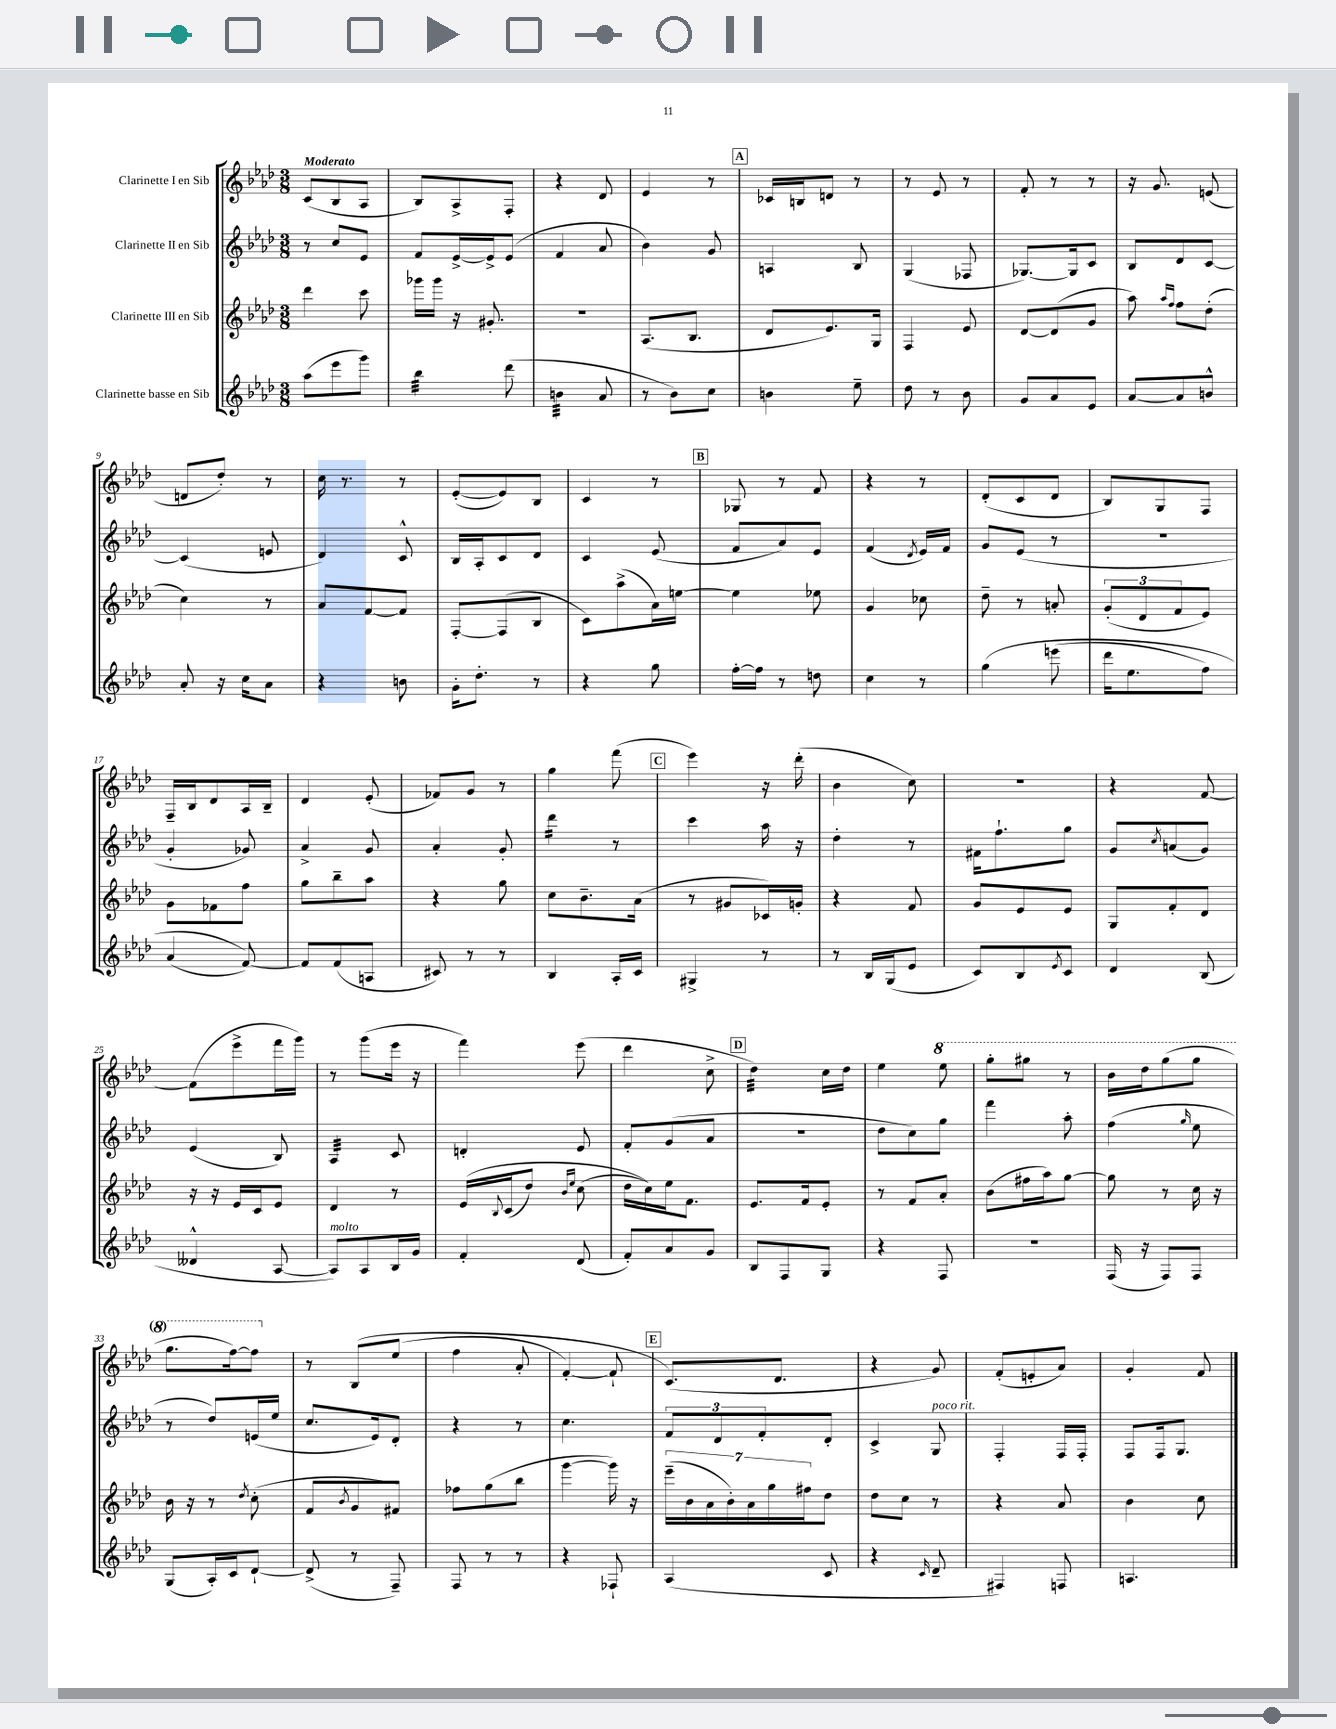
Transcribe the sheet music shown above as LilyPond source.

<<
\new StaffGroup <<
\new Staff = "s0" \with { instrumentName = "Clarinette I en Sib" } {
    \clef treble \key aes \major \numericTimeSignature \time 3/8 \tempo "Moderato"
    c'8( bes8 aes8 |
    bes8) aes8-> f8-. |
    r4 des'8 |
    ees'4 r8 |
    \mark \markup { \box "A" } ces'16 b16 d'8 r8 |
    r8 ees'8 r8 |
    f'8-. r8 r8 |
    r16 g'8. e'8( |
    d'8 des''8-.) r8 |
    c''16 r8. r8 |
    ees'8~-.( ees'8) bes8 |
    c'4 r8 |
    \mark \markup { \box "B" } ges8 r8 f'8 |
    r4 r8 |
    des'8-.( c'8 des'8 |
    bes8) g8 f8 |
    f16-- bes16 des'8 aes16 bes16-- |
    des'4 ees'8-.( |
    fes'8) g'8 r8 |
    g''4 f'''8( |
    \mark \markup { \box "C" } ees'''4) r16 des'''16-.( |
    bes'4 c''8) |
    R4. |
    r4 f'8~ |
    f'8( ees'''8-> f'''16 g'''16) |
    r8 g'''8( ees'''16 r16 |
    f'''4) ees'''8( |
    des'''4 c''8-> |
    \mark \markup { \box "D" } des''4:32) c''16 des''16 |
    ees''4 \ottava #1 ees'''8 |
    g'''8-. gis'''8 r8 |
    bes''16 des'''16 g'''8( g'''8 |
    g'''8. f'''16~) f'''8 \ottava #0 |
    r8 bes8\( ees''8( |
    f''4 aes'8-. |
    f'4~-.) f'8-! |
    \mark \markup { \box "E" } c'8.(\) des'8. |
    r4 g'8) |
    f'8-.( e'8-. aes'8) |
    g'4-. f'8 \bar "|." |
}
\new Staff = "s1" \with { instrumentName = "Clarinette II en Sib" } {
    \clef treble \key aes \major \numericTimeSignature \time 3/8
    r8 c''8 ees'8 |
    f'8 ees'16~-> ees'16-> ees'8( |
    f'4 aes'8 |
    bes'4) g'8 |
    \mark \markup { \box "A" } a4 bes8 |
    g4( fes8 |
    ges8.~) ges16 c'8 |
    bes8 des'8 c'8~ |
    c'4( e'8 |
    des'4) c'8-^ |
    bes16 aes16-. c'8 des'8 |
    c'4 ees'8( |
    \mark \markup { \box "B" } f'8 aes'8) ees'8 |
    f'4( \acciaccatura { des'8 } ees'16) f'16 |
    g'8 ees'8( r8 |
    R4. |
    g'4-. ges'8) |
    aes'4-> g'8 |
    aes'4-. g'8-. |
    des'''4:16 r8 |
    \mark \markup { \box "C" } c'''4 aes''16 r16 |
    des''4-. r8 |
    fis'16 f''8.-! g''8 |
    g'8 \acciaccatura { c''8 } a'8( g'8) |
    ees'4( bes8) |
    aes4:32 c'8 |
    d'4-. ees'8 |
    f'8-. g'8( aes'8 |
    \mark \markup { \box "D" } R4. |
    des''8 c''8) g''8 |
    f'''4 aes''8-. |
    f''4( \grace { g''16 } ees''8 |
    r8 des''8) e'16( ees''16 |
    c''8. ees'16) des'8-. |
    r4 r8 |
    c''4. |
    \mark \markup { \box "E" } \tuplet 3/2 { f'8 des'8 f'8-. } des'8-. |
    c'4-> g8^\markup { \italic "poco rit." } |
    f4-. f16 f16-. |
    f8 f16 g8. \bar "|." |
}
\new Staff = "s2" \with { instrumentName = "Clarinette III en Sib" } {
    \clef treble \key aes \major \numericTimeSignature \time 3/8
    des'''4 c'''8 |
    ges'''16 ges'''16 r16 gis'8.-. |
    R4. |
    aes8.( bes8. |
    \mark \markup { \box "A" } des'8 ees'8.) g16 |
    f4 ees'8 |
    des'8~ des'8( g'8 |
    aes''8) \grace { aes''16 f''16 } f''8 des''8-.( |
    c''4) r8 |
    aes'8 f'8~ f'8 |
    f8~-. f8( bes8 |
    c'8) aes''8->( aes'16) e''16~ |
    \mark \markup { \box "B" } e''4 ees''8 |
    g'4 ces''8 |
    des''8-- r8 a'8-. |
    \tuplet 3/2 { g'8-.( des'8 f'8 } ees'8) |
    g'8 fes'8 f''8 |
    g''8 bes''8-- aes''8 |
    r4 g''8 |
    c''8 bes'8.-- aes'16( |
    \mark \markup { \box "C" } r8 gis'8 ces'16) g'16-. |
    r4 f'8 |
    g'8 ees'8 ees'8 |
    g8 f'8-. des'8 |
    r16 r16 ees'16 c'16 ees'8 |
    des'4 r8 |
    ees'16\( \appoggiatura { bes8 } c'16( des''8) \grace { bes'16 ees''16 } c''8( |
    des''16 c''16)\) ees''16 f'8. |
    \mark \markup { \box "D" } ees'8. f'16 ees'8-. |
    r8 f'8 aes'8-. |
    bes'8( fis''16 aes''16) g''8~ |
    g''8 r8 c''16 r16 |
    bes'16 r16 r8 \acciaccatura { des''8 } c''8-.( |
    f'8 \acciaccatura { bes'8 } g'8 fis'8) |
    fes''8 g''8( bes''8 |
    g'''4~ g'''16) r16 |
    \mark \markup { \box "E" } \tuplet 7/4 { ees'''16--( bes'16 aes'16 bes'16-.) aes'16 g''16 fis''16 } des''8 |
    des''8 c''8 r8 |
    r4 aes'8 |
    bes'4 c''8 \bar "|." |
}
\new Staff = "s3" \with { instrumentName = "Clarinette basse en Sib" } {
    \clef treble \key aes \major \numericTimeSignature \time 3/8
    aes''8( ees'''8 g'''8) |
    bes''4:32 des'''8( |
    b'4:32 aes'8 |
    r8 bes'8) c''8 |
    \mark \markup { \box "A" } b'4 ees''8-- |
    des''8 r8 bes'8 |
    g'8 aes'8 ees'8 |
    aes'8~ aes'8 b'8-^ |
    aes'8-. r16 c''16 aes'8 |
    r4 b'8 |
    g'16-. des''8.-. r8 |
    r4 g''8 |
    \mark \markup { \box "B" } f''16~-. f''16 r8 d''8 |
    c''4 r8 |
    g''4\( e'''8( |
    des'''16 ees''8. f''8) |
    aes'4( f'8~)\) |
    f'8 f'8( a8 |
    cis'8) r8 r8 |
    bes4 aes16-. c'16 |
    \mark \markup { \box "C" } gis4-> r8 |
    r8 bes16 g16( ees'8 |
    c'8) bes8 \acciaccatura { ees'8 } c'8 |
    des'4 bes8( |
    deses'4-^ aes8~ |
    aes8^\markup { \italic "molto" }) aes8 bes16 g'16 |
    f'4-. des'8( |
    f'8-.) aes'8 g'8 |
    \mark \markup { \box "D" } bes8 f8 g8 |
    r4 f8 |
    R4. |
    f16( r16 f8) f8 |
    g8( aes16-.) c'16 des'8~-! |
    des'8->( r8 f8--) |
    f8 r8 r8 |
    r4 fes8-! |
    \mark \markup { \box "E" } aes4( c'8 |
    r4 \grace { c'16 } des'8-- |
    fis4) f8 |
    a4. \bar "|." |
}
>>
>>
